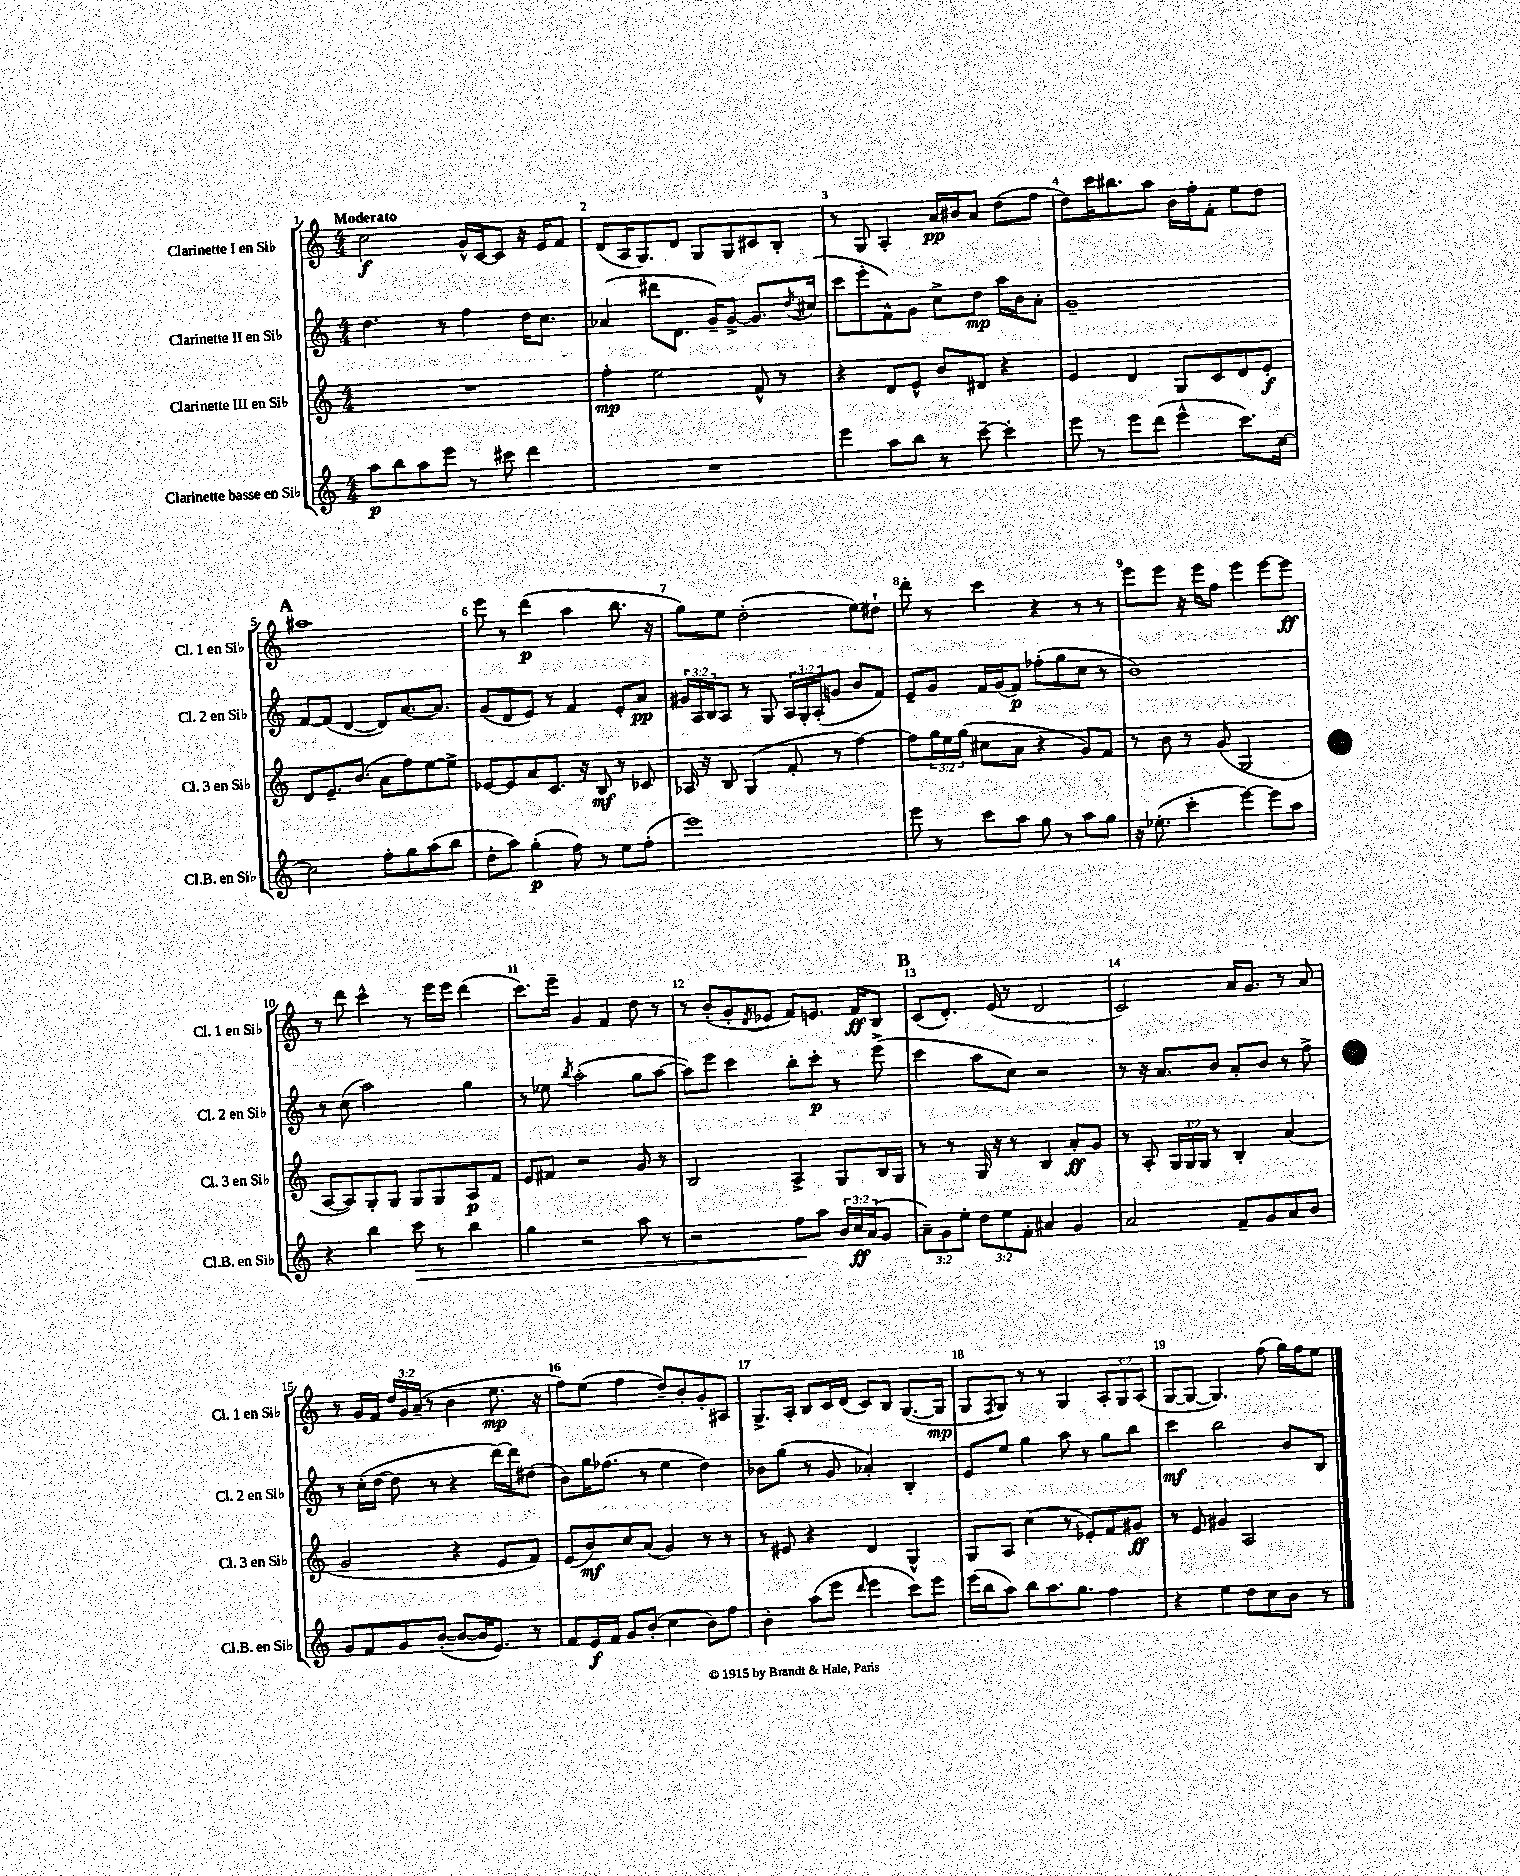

**kern	**kern	**kern	**kern
*staff4	*staff3	*staff2	*staff1
*clefG2	*clefG2	*clefG2	*clefG2
*k[]	*k[]	*k[]	*k[]
*M4/4	*M4/4	*M4/4	*M4/4
8aa	1r	4.dd	2cc
8bb	.	.	.
8aa	.	.	.
8eee	.	8r	.
8r	.	4ff	16g^^
.	.	.	[16c
8ccc#	.	.	8c]
4ddd	.	16dd	16r
.	.	8.cc	16e
.	.	.	8f
=	=	=	=
1r	4ff'	(4a-	(8d
.	.	.	16A
.	.	.	8.G)
.	2ee	8ddd#	.
.	.	8.d	8d
.	.	.	8G
.	.	16g~)	.
.	.	[8g^	8G
.	8f^^	8.g]	8c#
.	8r	.	8B'
.	.	8qdd	.
.	.	(16cc#	.
=	=	=	=
4eee	4r	8ccc	8r
.	.	8eee'	8G
8aa	8d	8f^^)	4A'
8bb	8e^^	8g	.
8r	8b	8cc^	16a
.	.	.	16b#
[8ccc~	8d#	8dd	8a
4ccc']	4r	16aa	(8dd
.	.	16b	.
.	.	8a'	8ff
=	=	=	=
8eee	4e	1g~	8dd)
8r	.	.	16ccc
.	.	.	8.bb#
8eee	4d	.	.
(8ddd	.	.	8aa
4eee^^	8G	.	16b
.	.	.	16ff'
.	8c	.	8f'
8.ccc)	8d	.	8ee
.	8e'	.	8dd
[16cc	.	.	.
=	=	=	=
2cc]	8d	[8f	1aa#
.	8.e~	(8f]	.
.	.	[4d	.
.	(8.b	.	.
8ff'	8a	8d])	.
8gg	8ff)	[8.a	.
(8aa	[8ee	.	.
.	.	8.a]	.
8bb	8ee^]	.	.
=	=	=	=
8dd'	[8e-	(8g	8eee
8aa)	8e-]	8d	8r
(4gg'	8a	8e)	(4ddd
.	8.c	8r	.
8ff)	.	4f	4aa
.	16r	.	.
8r	8B	.	.
8ee	8r	8e'	8.bb
(8ff'	8c-	8a	.
.	.	.	16r
=	=	=	=
1eee)	16A-	24g#	8gg)
.	.	24A	.
.	16r	.	.
.	.	24B	.
.	8B	8A	8ee
.	(4G	8r	(2dd'
.	.	8G	.
.	8f'	24A	.
.	.	24G'	.
.	.	(24A'	.
.	8r	8g	.
.	[4ff)	8b	8ee)
.	.	8f)	8dd#`
=	=	=	=
8eee	8ff]	8e~	8ddd'
8r	24gg	8g	8r
.	24ee	.	.
.	(24gg	.	.
8ccc	8cc#	16f	4ccc
.	.	(16g	.
8aa	8a	8f)	.
8gg	4r	(8ff-'	4r
8r	.	8gg	.
8aa	8g)	8cc	8r
8gg	8f	8r	8r
=	=	=	=
16r	8r	1b)	8eee
(8.ee-'	.	.	.
.	8b	.	8eee
4ccc'	8r	.	16r
.	.	.	16eee
.	(8g	.	8ff
[4eee)	2G	.	4eee
8eee]	.	.	[8eee
8aa	.	.	8eee]
=	=	=	=
4r	[8A	8r	8r
.	8A])	(8cc	8ddd
4bb	8G'	2aa)	4ccc^^
.	8G	.	.
8ccc	8G	.	8r
8r	8G	.	16eee
.	.	.	16eee
4bb	8A	4gg	(4ddd
.	8f	.	.
=	=	=	=
4gg	8e	8r	8.ccc)
.	8f#	8ee-	.
.	.	.	16eee~
.	.	8qbb	.
2r	2r	(2aa'	4g
.	.	.	4f
8aa	8g	8gg	8dd
8r	8r	[8aa	8r
=	=	=	=
2r	2B	8aa])	8r
.	.	8eee	(8b'
.	.	4ccc	8g'
.	.	.	8qd
.	.	.	8e-
8ff	4A^	8bb'	8f)
8aa	.	8ccc'	8.e
24b	8G	8r	.
24cc	.	.	.
.	.	.	16f
(24a	.	.	.
8g	16B	(8eee^	8B
.	16G	.	.
=	=	=	=
12a~)	8r	4ccc	(8c
12g	.	.	.
.	8r	.	8.d')
12ee'	.	.	.
12dd	16G	8aa	.
.	16r	.	(16e
12ee	.	.	.
.	8r	8cc)	8r
12f'	.	.	.
4a#	4B	2r	2d
4g	8a'	.	.
.	8g	.	.
=	=	=	=
2a	8r	8r	2c)
.	8A'	16r	.
.	.	8.a	.
.	24G	.	.
.	24G	.	.
.	24G	.	.
.	8r	8b	.
8f~	4B'	8a'	16a
.	.	.	8.g
8g	.	8b	.
8a	(4a	8r	8r
8b	.	8ff^	8a
=	=	=	=
8g	2g	8r	8r
8f	.	(16cc'	16g
.	.	[16dd	16f
8g	.	8dd]	24dd
.	.	.	24g
.	.	.	(24a~
([8b'	.	8r	8r
8b_	4r	4r	4b
16b]	.	.	.
8.e)	.	.	.
.	8e	[16ddd)	8.ee
.	.	16ddd]	.
8r	8f)	(8dd#	.
.	.	.	16r
=	=	=	=
8f	(8e	8b)	8ff)
16e	8b)	16gg	(8ee
16f	.	(8.ff-	.
8g	8cc	.	4ff
(8b'	(8a	8r	.
4cc	4g)	4ee	8dd~)
.	.	.	8b'
8b)	8r	4dd)	8g'
8ff	8r	.	8A#
=	=	=	=
4b'	8r	8b-	8.G^
.	8e#	(8gg	.
.	.	.	16A'
(8aa	4r	8r	8B
8eee	.	8g	16c
.	.	.	(16d
16qqddd	.	.	.
4eee	4d	4a-')	8c)
.	.	.	8B
8ccc)	4G^^	4B'	([8.G
8eee	.	.	.
.	.	.	16G]
=	=	=	=
(16eee	8G	8e	8G
16bb	.	.	.
.	.	.	8qF
8aa)	8A	8ee	8G)
8bb	(4cc	4gg	8r
8.aa	.	.	8r
.	8r	8aa	4G
8.gg	.	.	.
.	8e-')	8r	.
4ff	8f	8gg	12A'
.	.	.	12G
.	8g#	8bb	.
.	.	.	(12A
=	=	=	=
4r	8r	4ccc	[8G
.	8e	.	8G_
4ee	4g#	2bb	4.G])
8dd	2A	.	.
8cc	.	.	(8ff
8b	.	8b	16gg)
.	.	.	16ff
8r	.	8B	8ee
==	==	==	==
*-	*-	*-	*-
